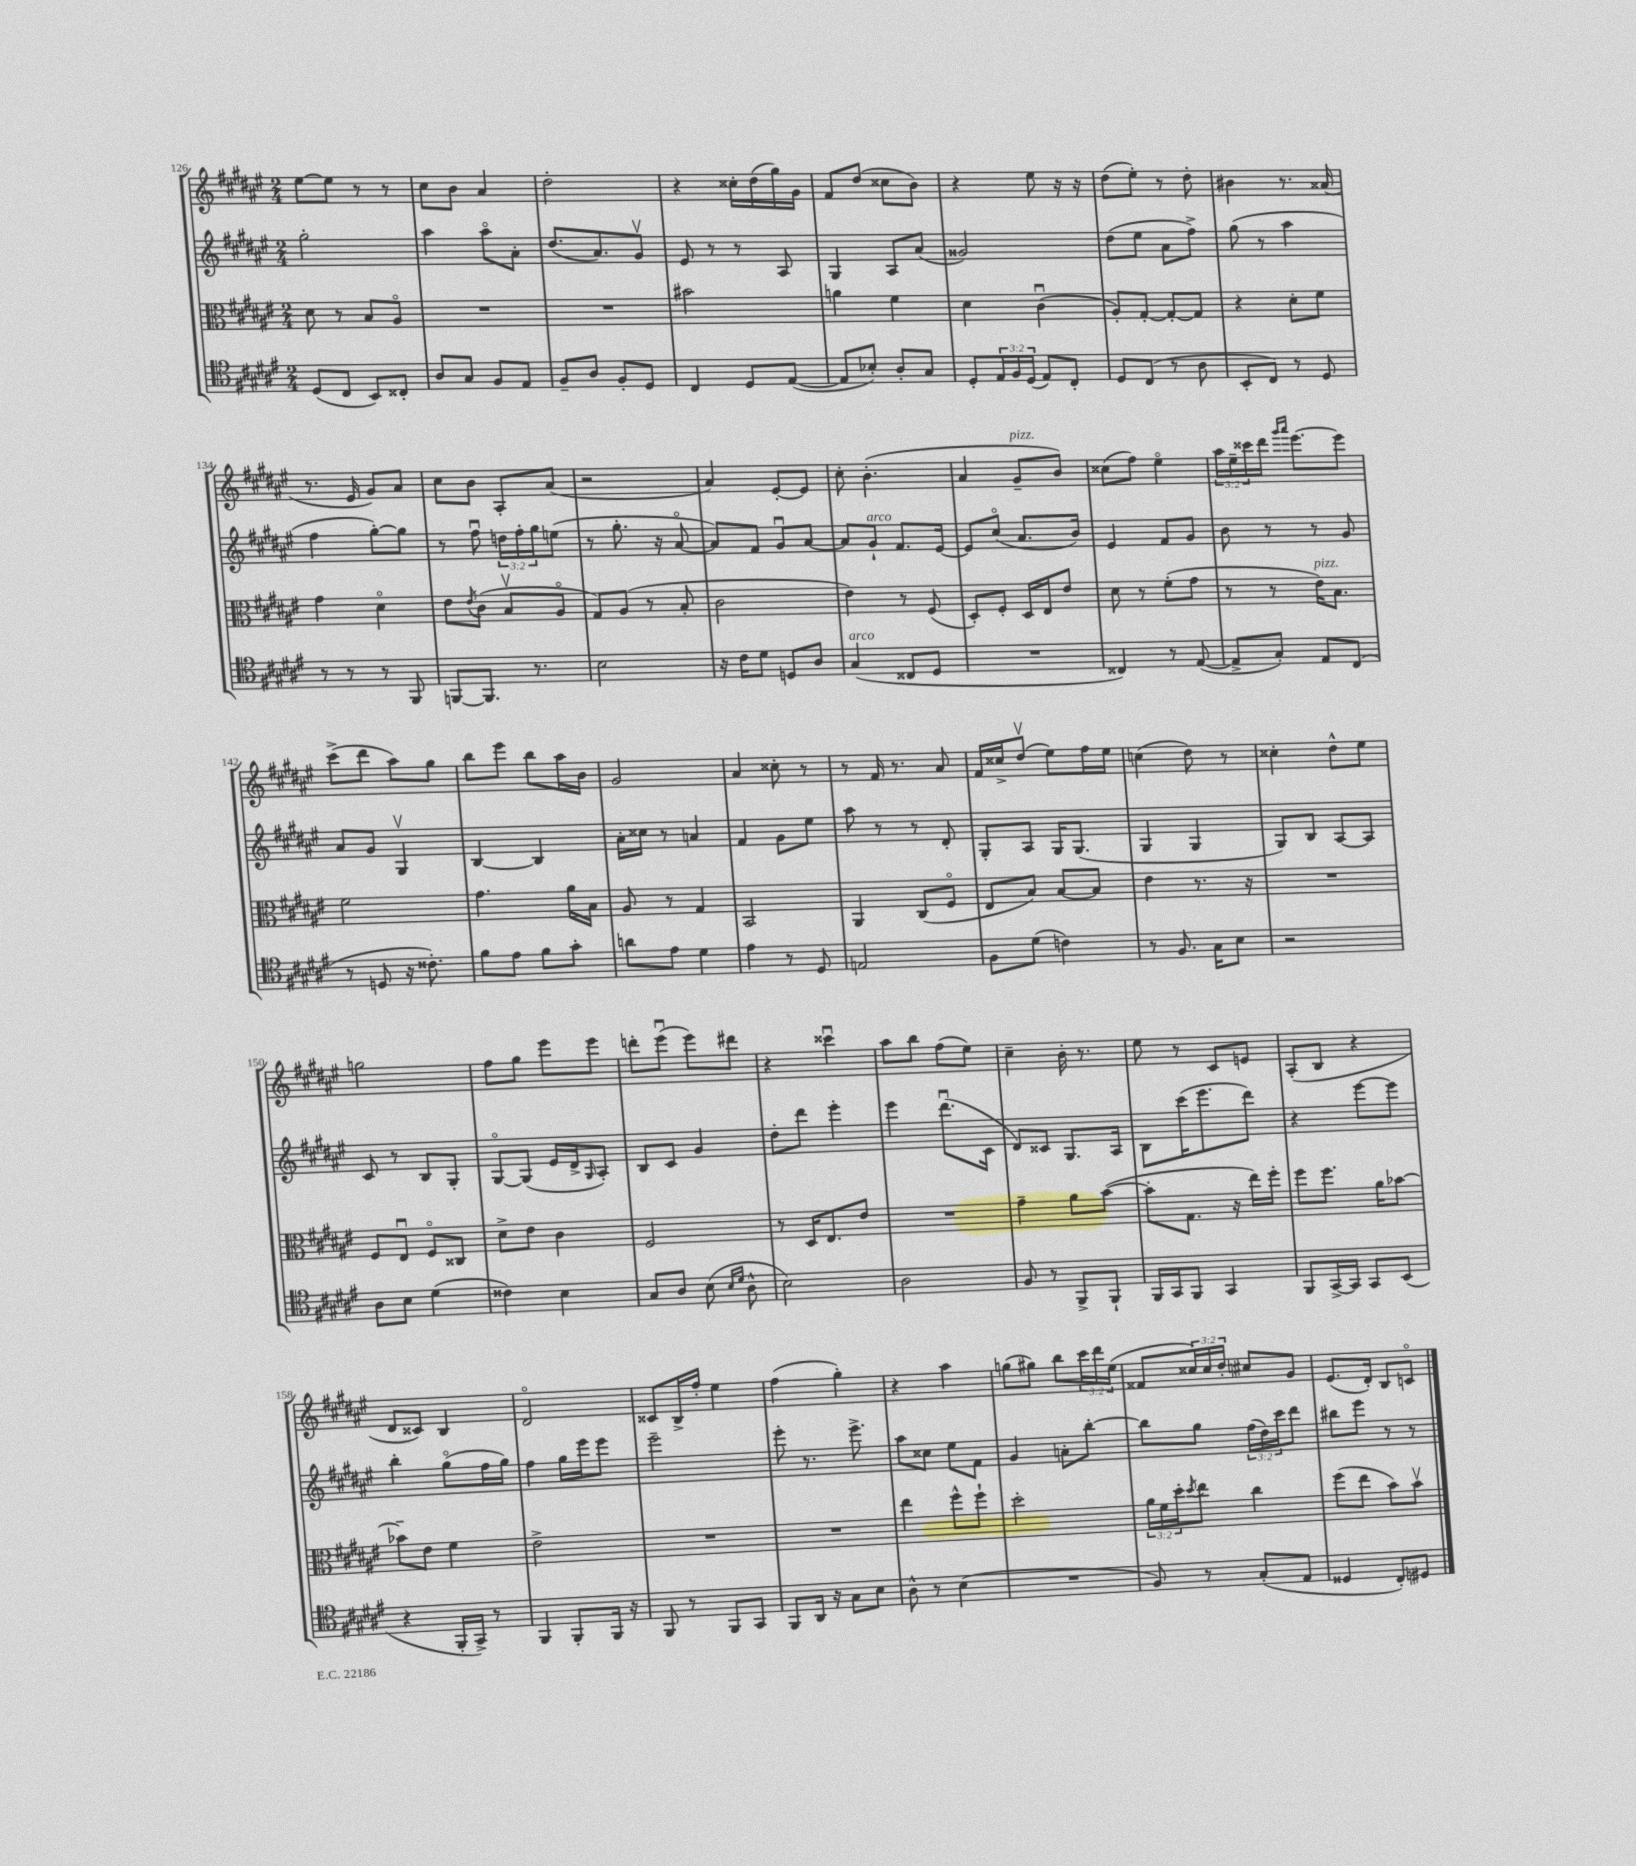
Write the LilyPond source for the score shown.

<<
\new StaffGroup <<
\new Staff = "s0" {
    \clef treble \key fis \major \numericTimeSignature \time 2/4 \override Staff.TupletNumber.text = #tuplet-number::calc-fraction-text
    eis''8~ eis''8 r8 r8 |
    cis''8 b'8 ais'4 |
    dis''2-. |
    r4 cisis''16-. dis''16( gis''16) gis'16 |
    fis'8 dis''8( cisis''8 b'8) |
    r4 eis''8 r16 r16 |
    dis''8( eis''8-.) r8 dis''8-. |
    bis'4 r8. aisis'16( |
    r8. eis'16 gis'8) ais'8 |
    cis''8 b'8 ais8-. ais'8( |
    r2 |
    ais'4) eis'8~-. eis'8 |
    cis''8-. b'4.-.( |
    ais'4 gis'8--^\markup { \italic "pizz." } b'8) |
    cisis''8( fis''8) eis''4\flageolet |
    \tuplet 3/2 { ais''16 eis''16-- cisis'''16 } dis'''16 \grace { gis'''16 ais'''16 } eis'''8.~ eis'''8 |
    cis'''8->( dis'''8 ais''8) gis''8 |
    b''8 eis'''8 b''8 ais''16 b'16 |
    gis'2 |
    ais'4 cisis''8-. r8 |
    r8 fis'16 r8. ais'8 |
    fis'16 cisis''16-> dis''8\upbow( eis''8) fis''16 eis''16 |
    c''4( dis''8) r8 |
    cisis''4-. dis''8-^ eis''8 |
    g''2 |
    fis''8 gis''8 eis'''8 eis'''8 |
    d'''8-. eis'''8\downbow( eis'''8) dis'''8 |
    r4 cisis'''4\downbow |
    ais''8 b''8 fis''8( eis''8) |
    cis''4-- b'16-. r8. |
    eis''8 r8 cis'8 e'8 |
    ais8-.( b8 r4 |
    dis'8 cisis'8) b4 |
    dis'2\flageolet |
    cisis'8 b16-> fis''16-. eis''4 |
    fis''4( gis''4-.) |
    r4 ais''4 |
    g''8( gis''8) b''8 \tuplet 3/2 { cis'''16 dis'''16 eis''16( } |
    fisis'8 \tuplet 3/2 { cisis''16) cisis''16 dis''16-. } cis''8 gis'8 |
    eis'8.( dis'16-.) b8 c'8\flageolet \bar "|." |
}
\new Staff = "s1" {
    \clef treble \key fis \major \numericTimeSignature \time 2/4 \override Staff.TupletNumber.text = #tuplet-number::calc-fraction-text
    gis''2-. |
    ais''4 ais''8\flageolet ais'8-. |
    dis''8.( ais'8.) gis'8\upbow |
    eis'8 r8 r8 ais8 |
    gis4 ais8 ais'8( |
    gisis'2) |
    dis''8( eis''8 ais'8 fis''8->) |
    gis''8( r8 ais''4 |
    fis''4 gis''8~-.) gis''8 |
    r8 fis''8\downbow \tuplet 3/2 { d''16 fis''16-. gis''16 } e''8( |
    r8 gis''8.-. r16 ais'8~\flageolet |
    ais'8) fis'8 gis'8\downbow ais'8~ |
    ais'8 gis'8-!^\markup { \italic "arco" } fis'8. eis'16~ |
    eis'8 cis''8\flageolet( ais'8. b'16) |
    eis'4 fis'8 gis'8 |
    b'8 r8 r8 gis'8 |
    ais'8 gis'8 gis4\upbow |
    b4~ b4 |
    ais'16-. cisis''16 r8 a'4 |
    fis'4 gis'8 eis''8 |
    ais''8 r8 r8 dis'8-. |
    gis8-. ais8 gis16 gis8.( |
    gis4 gis4 |
    gis8) b8 ais8~ ais8 |
    cis'8 r8 b8 gis8-. |
    gis8~\flageolet gis8( eis'16 dis'16-> \grace { gis16 } ais8-.) |
    b8 cis'8 gis'4 |
    dis''8-. dis'''8 eis'''4-. |
    eis'''4 dis'''8.\downbow( cis'16 |
    dis'8) cisis'8 gis8. ais16 |
    b8 cis'''16( eis'''8. dis'''8) |
    r4 eis'''8~ eis'''8 |
    b''4-. gis''8\flageolet( fis''16 gis''16) |
    fis''4 gis''16 eis'''16 eis'''8 |
    eis'''2-- |
    eis'''8-. r8. eis'''8.-> |
    ais''8 cisis''8 eis''8 fis'8 |
    gis'4 a'8-. b''8~-. |
    b''8 gis''8 \tuplet 3/2 { fis''16( dis''16) cis'''16 } dis'''8 |
    bis''8 eis'''8 r8 r8 \bar "|." |
}
\new Staff = "s2" {
    \clef alto \key fis \major \numericTimeSignature \time 2/4 \override Staff.TupletNumber.text = #tuplet-number::calc-fraction-text
    dis'8 r8 b8 ais8\flageolet |
    R2 |
    R2 |
    bis'2 |
    a'4 fis'4 |
    dis'4 cis'4\downbow( |
    ais8-.) gis8~-. gis8~-. gis8 |
    r4 dis'8-. fis'8 |
    gis'4 dis'4\flageolet |
    eis'8 \acciaccatura { eis'8 } cis'8( b8\upbow ais8\flageolet |
    gis8) ais8( r8 b8-. |
    cis'2 |
    eis'4) r8 fis8( |
    dis8-.) fis8-. dis16 eis16 eis'8 |
    dis'8 r8 fis'8-.( gis'8 |
    r8 r8 eis'16^\markup { \italic "pizz." }) b8. |
    fis'2 |
    gis'4. ais'16 b16 |
    ais8 r8 gis4 |
    b,2 |
    ais,4 cis8( fis8\flageolet |
    eis8 b8) b8~ b8 |
    eis'4 r8. r16 |
    R2 |
    fis8 eis8\downbow fis8\flageolet cisis8 |
    dis'8-> eis'8 cis'4 |
    fis2 |
    r8 dis16 eis8. eis'8 |
    R2 |
    gis'4-- ais'8 b'8~( |
    b'8-. gis8. r16 eis''16) fis''16-. |
    fis''8 fis''8. ais'16 bes'8~ |
    bes'8-- eis'8 fis'4 |
    eis'2-> |
    R2 |
    R2 |
    eis''4 fis''8-^ fis''8-! |
    dis''2-. |
    \tuplet 3/2 { ais'16 fis'16 dis''16-. } \acciaccatura { dis''8 } eis''8 cis''4 |
    fis''8( eis''8 b'8) b'8\upbow \bar "|." |
}
\new Staff = "s3" {
    \clef tenor \key fis \major \numericTimeSignature \time 2/4 \override Staff.TupletNumber.text = #tuplet-number::calc-fraction-text
    dis8( cis8 b,8) cisis8-. |
    ais8 gis8 fis8 eis8 |
    fis8-- ais8 fis8-. dis8 |
    cis4 dis8 eis8~( |
    eis8 bes8-.) ais8-. gis8 |
    dis8-. \tuplet 3/2 { eis16 fis16 dis16( } eis8) cis8-. |
    dis8 cis8( r8 ais8 |
    b,8-. cis8) r8 dis8 |
    r8 r8 r8 fis,8 |
    f,8~ f,8. r8. |
    b2 |
    r16 cis'16 dis'8 d8 ais8 |
    gis4^\markup { \italic "arco" }( cisis8 dis8 |
    R2 |
    cisis4) r8 eis8~( |
    eis8-> gis8-.) eis8 cis8( |
    r8 d8 r16 cisis'8.-.) |
    fis'8 eis'8 fis'8 gis'8-. |
    a'8 eis'8 dis'4 |
    eis'4 r8 dis8 |
    e2 |
    fis8 dis'8( c'4) |
    r8 fis8. gis16 b8 |
    r2 |
    ais8 b8 dis'4( |
    cisis'4) b4 |
    gis8 ais8 b8( \grace { b16 dis'16 } ais8-^ |
    b2) |
    ais2 |
    fis8 r8 fis,8-> fis,8-! |
    fis,16 gis,16 fis,8 gis,4 |
    fis,8 gis,16~-> gis,16 gis,8 b,8( |
    r4 fis,16-. gis,16->) r8 |
    fis,4 fis,8-. fis,16 r16 |
    fis,8 r8 fis,8 gis,8 |
    fis,8 ais,16 r16 gis8 b8 |
    ais8-^ r8 b4( |
    R2 |
    fis8) r8 gis8-.( eis8 |
    disis4 cis8-.) dis8 \bar "|." |
}
>>
>>
\layout { \context { \Score currentBarNumber = #126 } }
